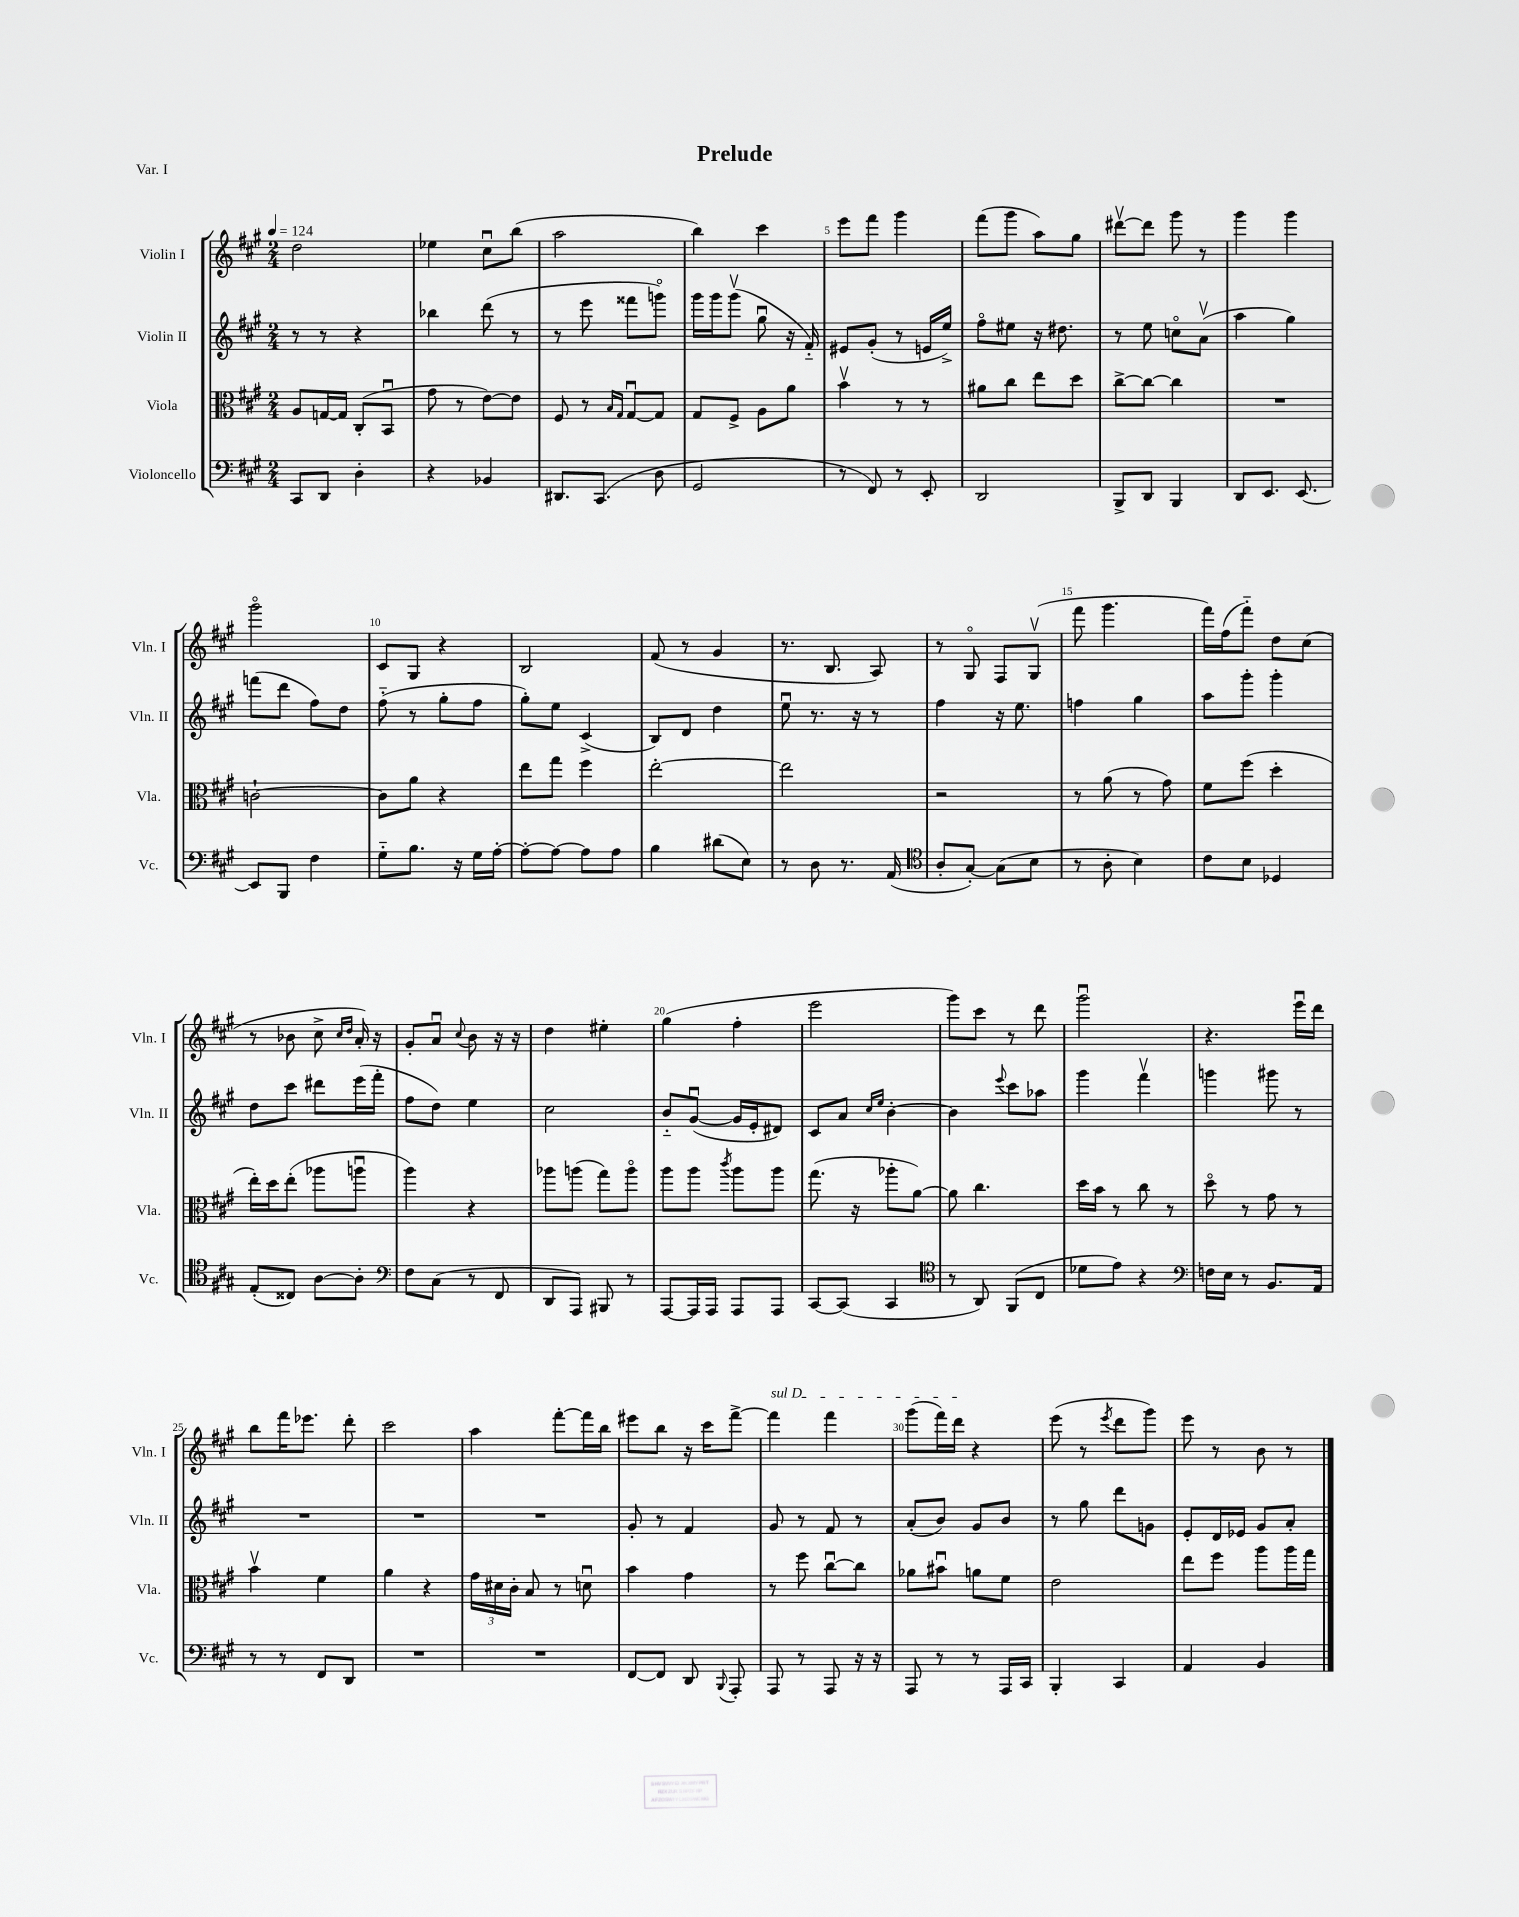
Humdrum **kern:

**kern	**kern	**kern	**kern
*part4	*part3	*part2	*part1
*staff4	*staff3	*staff2	*staff1
*I"Violoncello	*I"Viola	*I"Violin II	*I"Violin I
*I'Vc.	*I'Vla.	*I'Vln. II	*I'Vln. I
*clefF4	*clefC3	*clefG2	*clefG2
*k[f#c#g#]	*k[f#c#g#]	*k[f#c#g#]	*k[f#c#g#]
*M2/4	*M2/4	*M2/4	*M2/4
*MM124	*MM124	*MM124	*MM124
=1	=1	=1	=1
8CC#/L	8A/L	8r	2dd\
8DD/J	[16Gn/L	8r	.
.	16G/JJ]	.	.
4D'\	(8C#'/L	4r	.
.	8BBu/J	.	.
=2	=2	=2	=2
4r	8g#\	4bb-X\	4ee-X\
.	8r	.	.
4BB-X/	[8e\L)	(8ddd\	8cc#u\L
.	8e\J]	8r	(8bb\J
=3	=3	=3	=3
8.DD#X/L	8F#/	8r	2aa\
.	8r	8eee\	.
(8.CC#/J	.	.	.
.	16qqB/LL	.	.
.	16qqG#/JJ	.	.
.	[8G#u/L	8fff##X\L	.
8D\	8G#/J]	8gggn\J)	.
=4	=4	=4	=4
2GG#/	8G#/L	16ggg#\LL	4bb\)
.	.	16ggg#\J	.
.	8F#^/J	(8ggg#v\J	.
.	8A\L	8gg#u\	4ccc#\
.	8a\J	16r	.
.	.	16f#/)	.
=5	=5	=5	=5
8r	4bv\	8e#X/L	8eee\L
8FF#/)	.	(8g#'/J	8fff#\J
8r	8r	8r	4ggg#\
8EE'/	8r	16en/LL	.
.	.	16ee^/JJ)	.
=6	=6	=6	=6
2DD/	8a#X\L	8ff#\L	(8fff#\L
.	8cc#\J	8ee#X\J	8ggg#\J
.	8ee\L	16r	8aa\L)
.	.	8.dd#X\	.
.	8dd\J	.	8gg#\J
=7	=7	=7	=7
8BBB^/L	[8cc#^\L	8r	[8ddd#Xv\L
8DD/J	8cc#\J_	8ee\	8ddd#\J]
4BBB/	4cc#\]	8ccn\L	8ggg#\
.	.	(8av\J	8r
=8	=8	=8	=8
8DD/L	2r	4aa\	4ggg#\
8.EE/J	.	.	.
.	.	4gg#\)	4ggg#\
[8.EE/	.	.	.
!!LO:LB:g=z
=9	=9	=9	=9
8EE/L]	[2cn`\	(8fffn\L	2ggg#\
8BBB/J	.	8ddd\J	.
4F#\	.	8ff#\L)	.
.	.	8dd\J	.
=10	=10	=10	=10
8G#\L	8c\L]	(8ff#\	8c#/L
8.B\J	8a\J	8r	8G#/J
.	4r	8gg#'\L	4r
16r	.	.	.
16G#\LL	.	8ff#\J	.
[16A'\JJ	.	.	.
=11	=11	=11	=11
8A'\L_	8ee\L	8gg#'\L)	2B/
8A\J_	8gg#\J	8ee\J	.
8A\L]	4ff#\	(4c#^/	.
8A\J	.	.	.
=12	=12	=12	=12
4B\	[2ee'\	8B/L)	(8f#/
.	.	8d/J	8r
(8d#X\L	.	4dd\	4g#/
8E\J)	.	.	.
=13	=13	=13	=13
8r	2ee\]	8eeu\	8.r
8D\	.	8.r	.
.	.	.	8.B/
8.r	.	.	.
.	.	16r	.
.	.	8r	8A/)
(16AA/	.	.	.
=14	=14	=14	=14
*clefC4	*	*	*
8A'/L	2r	4ff#\	8r
[8G#'/J)	.	.	8G#/
(8G#\L]	.	16r	8F#/L
.	.	8.ee\	.
8B\J	.	.	(8G#v/J
=15	=15	=15	=15
8r	8r	4ffn\	8fff#\
8A'\	(8a\	.	4.ggg#\
4B\)	8r	4gg#\	.
.	8g#\)	.	.
=16	=16	=16	=16
8c#\L	8f#\L	8aa\L	16fff#\LL)
.	.	.	(16ff#\J
8B\J	(8ff#\J	8ggg#'\J	8fff#\J)
4D-X/	4dd'\	4ggg#'\	8dd\L
.	.	.	(8cc#\J
!!LO:LB:g=z
=17	=17	=17	=17
(8E'/L	16ee'\LL)	8dd\L	8r
.	16dd\J	.	.
8C##X/J)	(8ee'\J	8ccc#\J	8b-X\
[8A\L	8aa-X\L	8ddd#X\L	8cc#^\
.	.	.	16qqcc#/LL
.	.	.	16qqdd/JJ
8A'\J]	8aanu\J	(16eee\L	16a'/)
.	.	16fff#'\JJ	16r
=18	=18	=18	=18
*clefF4	*	*	*
8F#\L	4aa\)	8ff#\L	8g#'/L
(8C#\J	.	8dd\J)	8au/J
.	.	.	8qqcc#/
8r	4r	4ee\	8b\
8FF#/	.	.	16r
.	.	.	16r
=19	=19	=19	=19
8DD/L	8aa-X\L	2cc#\	4dd\
8AAA/J)	(8aan\J	.	.
8BBB#X/	8gg#\L)	.	4ee#X'\
8r	8aa\J	.	.
=20	=20	=20	=20
[8AAA/L	8aa\L	8b/L	(4gg#\
16AAA/L]	8aa\J	([8g#u/J	.
16AAA/JJ	.	.	.
.	8qccc#/	.	.
8AAA/L	8aa\L	16g#/LL]	4ff#'\
.	.	16e'/J	.
8AAA/J	8aa\J	8d#X/J)	.
=21	=21	=21	=21
[8CC#/L	(8.gg#\	8c#/L	2eee\
(8CC#/J]	.	8a/J	.
.	16r	.	.
.	.	16qqcc#/LL	.
.	.	16qqee/JJ	.
4CC#/	8aa-X'\L	[4b'\	.
.	[8a\J)	.	.
=22	=22	=22	=22
*clefC4	*	*	*
8r	8a\]	4b\]	8ggg#\L)
8AA/)	4.cc#\	.	8ccc#\J
.	.	8qqeee/	.
(8FF#/L	.	8ccc#\L	8r
8C#/J	.	8aa-X\J	8ddd\
=23	=23	=23	=23
8d-X\L	16dd\LL	4ggg#\	2ggg#u\
.	16b\JJ	.	.
8e\J)	8r	.	.
4r	8cc#\	4fff#v\	.
.	8r	.	.
=24	=24	=24	=24
*clefF4	*	*	*
16Fn\LL	8dd\	4gggn\	4.r
16E\JJ	.	.	.
8r	8r	.	.
8.BB/L	8g#\	8ggg#X\	.
.	8r	8r	16eeeu\LL
16AA/Jk	.	.	16ddd\JJ
!!LO:LB:g=z
=25	=25	=25	=25
8r	4bv\	2r	8bb\L
8r	.	.	16fff#\K
.	.	.	8.eee-X\J
8FF#/L	4f#\	.	.
8DD/J	.	.	8ddd'\
=26	=26	=26	=26
2r	4a\	2r	2ccc#\
.	4r	.	.
=27	=27	=27	=27
2r	24g#\LL	2r	4aa\
.	24d#X\	.	.
.	24c#'\JJ	.	.
.	8B/	.	.
.	8r	.	[8fff#'\L
.	8dnu\	.	16fff#\L]
.	.	.	16bb\JJ
=28	=28	=28	=28
[8FF#/L	4b\	8g#'/	8eee#X\L
8FF#/J]	.	8r	8bb\J
8DD/	4g#\	4f#/	16r
.	.	.	16ccc#\KL
8qqBBB/	.	.	.
8AAA'/	.	.	[8fff#^\J
=29	=29	=29	=29
!	!	!	!LO:TX:a:i:t=sul D
8AAA/	8r	8g#/	4fff#\]
8r	8ff#\	8r	.
8AAA/	[8cc#u\L	8f#/	4fff#\
16r	8cc#\J]	8r	.
16r	.	.	.
=30	=30	=30	=30
8AAA/	8a-X\L	(8a'/L	(8ggg#\L
8r	8b#Xu\J	8b/J)	16fff#\L)
.	.	.	16ddd\JJ
8r	8an\L	8g#/L	4r
16AAA/LL	8f#\J	8b/J	.
16CC#/JJ	.	.	.
=31	=31	=31	=31
4BBB'/	2e\	8r	(8eee\
.	.	8gg#\	8r
.	.	.	8qeee/
4CC#/	.	8ddd\L	8ddd\L
.	.	8gn\J	8ggg#\J)
=32	=32	=32	=32
4AA/	8ee\L	8e'/L	8eee\
.	8ff#\J	16d/L	8r
.	.	16e-X/JJ	.
4BB/	8aa\L	8g#/L	8b\
.	16aa\L	8a'/J	8r
.	16gg#\JJ	.	.
==	==	==	==
*-	*-	*-	*-
